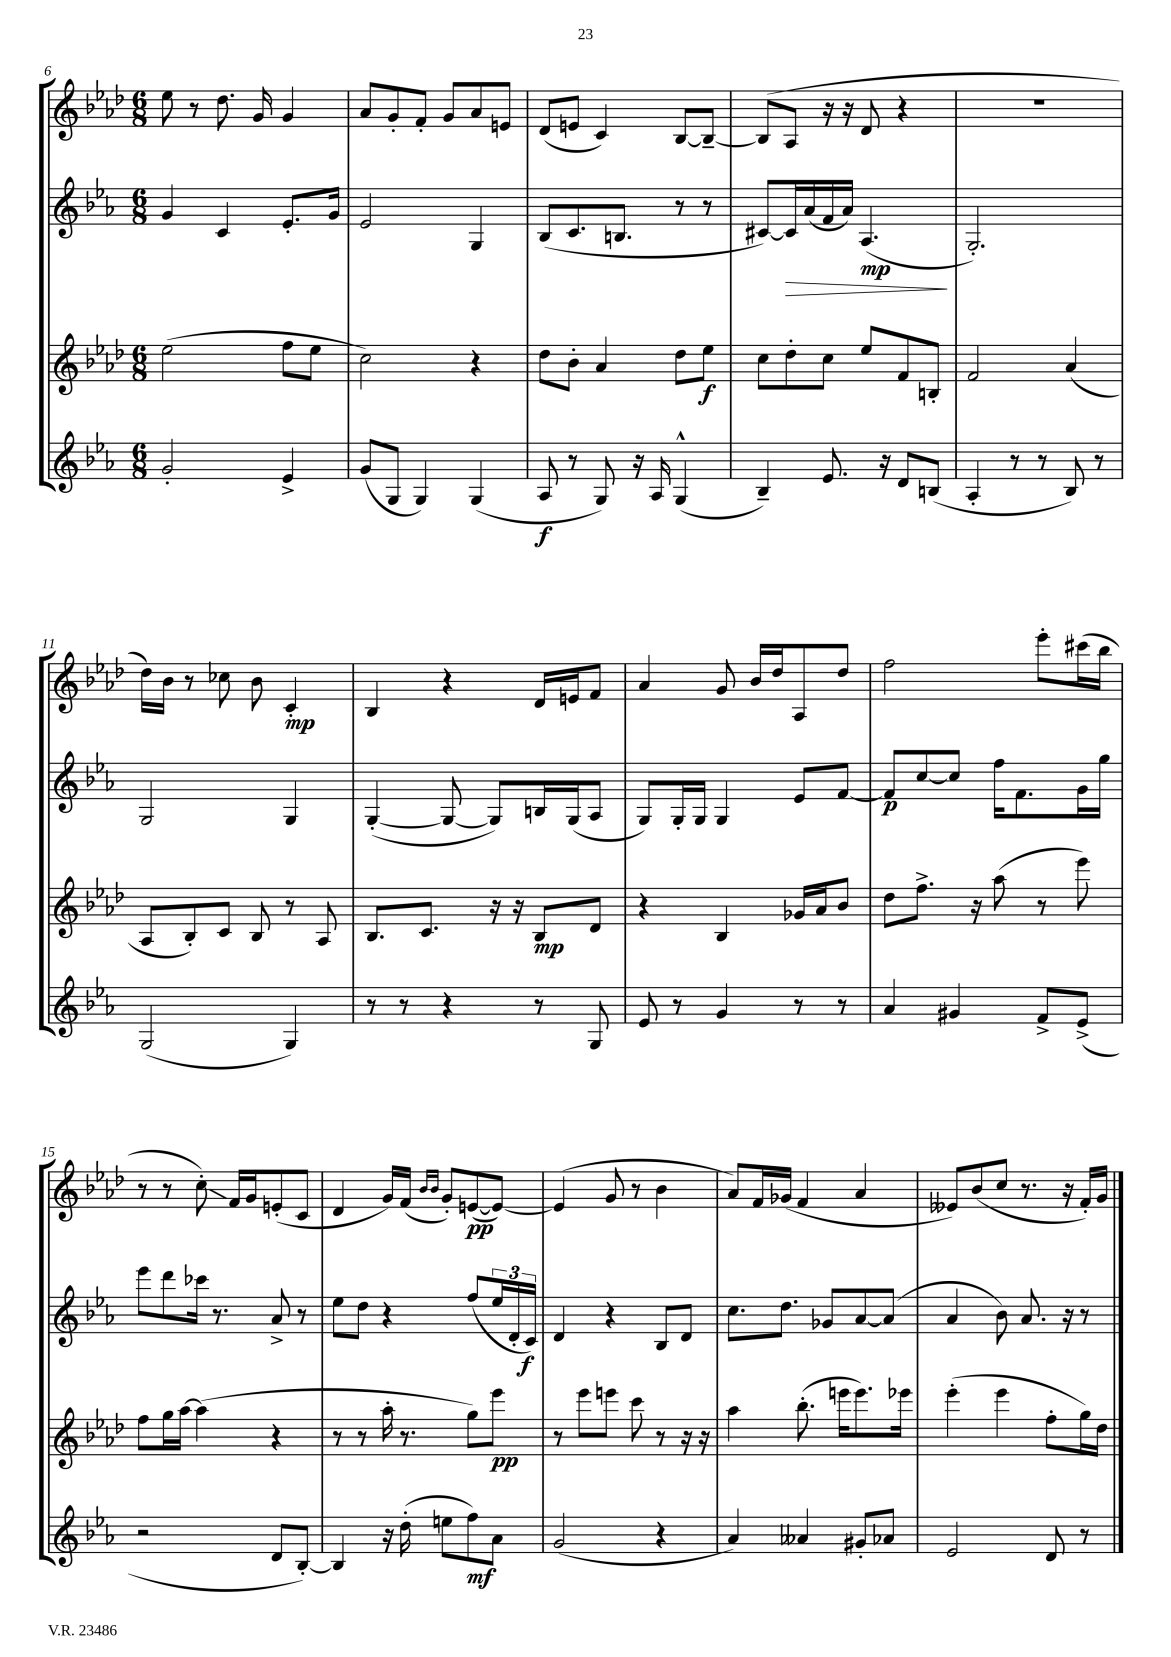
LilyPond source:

<<
\new StaffGroup <<
\new Staff = "s0" {
    \clef treble \key aes \major \numericTimeSignature \time 6/8
    ees''8 r8 des''8. g'16 g'4 |
    aes'8 g'8-. f'8-. g'8 aes'8 e'8 |
    des'8( e'8 c'4) bes8~ bes8~-- |
    bes8( aes8 r16 r16 des'8 r4 |
    R2. |
    des''16) bes'16 r8 ces''8 bes'8 c'4-.\mp |
    bes4 r4 des'16 e'16 f'8 |
    aes'4 g'8 bes'16 des''16 aes8 des''8 |
    f''2 ees'''8-. cis'''16( bes''16 |
    r8 r8 c''8-.\glissando) f'16 g'16 e'8-.( c'8 |
    des'4 g'16) f'16( \grace { bes'16 bes'16 } g'8-.) e'8~\pp( e'8~) |
    e'4( g'8 r8 bes'4 |
    aes'8) f'16 ges'16( f'4 aes'4 |
    eeses'8) bes'8( c''8 r8. r16 f'16-.) g'16 \bar "|." |
}
\new Staff = "s1" {
    \clef treble \key ees \major \numericTimeSignature \time 6/8
    g'4 c'4 ees'8.-. g'16 |
    ees'2 g4 |
    bes8( c'8. b8. r8 r8 |
    cis'8~) cis'16\> aes'16( f'16 aes'16) aes4.\mp\!( |
    g2.-.) |
    g2 g4 |
    g4~-.( g8~ g8) b16 g16( aes8 |
    g8) g16-. g16 g4 ees'8 f'8~ |
    f'8\p c''8~ c''8 f''16 f'8. g'16 g''16 |
    ees'''8 d'''8 ces'''16 r8. aes'8-> r8 |
    ees''8 d''8 r4 f''8( \tuplet 3/2 { ees''16 d'16-. c'16\f) } |
    d'4 r4 bes8 d'8 |
    c''8. d''8. ges'8 aes'8~ aes'8( |
    aes'4 bes'8) aes'8. r16 r8 \bar "|." |
}
\new Staff = "s2" {
    \clef treble \key aes \major \numericTimeSignature \time 6/8
    ees''2( f''8 ees''8 |
    c''2) r4 |
    des''8 bes'8-. aes'4 des''8 ees''8\f |
    c''8 des''8-. c''8 ees''8 f'8 b8-. |
    f'2 aes'4( |
    aes8 bes8-.) c'8 bes8 r8 aes8 |
    bes8. c'8. r16 r16 bes8\mp des'8 |
    r4 bes4 ges'16 aes'16 bes'8 |
    des''8 f''8.-> r16 aes''8( r8 ees'''8) |
    f''8 g''16 aes''16~ aes''4( r4 |
    r8 r8 aes''16-. r8. g''8) ees'''8\pp |
    r8 ees'''8 e'''8 c'''8 r8 r16 r16 |
    aes''4 bes''8.-.( e'''16 e'''8.) ees'''16 |
    ees'''4-.( ees'''4 f''8-. g''16) des''16 \bar "|." |
}
\new Staff = "s3" {
    \clef treble \key ees \major \numericTimeSignature \time 6/8
    g'2-. ees'4-> |
    g'8( g8 g4) g4( |
    aes8\f r8 g8) r16 aes16 g4-^( |
    bes4--) ees'8. r16 d'8 b8( |
    aes4-. r8 r8 bes8) r8 |
    g2( g4) |
    r8 r8 r4 r8 g8 |
    ees'8 r8 g'4 r8 r8 |
    aes'4 gis'4 f'8-> ees'8->( |
    r2 d'8 bes8~-.) |
    bes4 r16 d''16-.( e''8 f''8\mf) aes'8 |
    g'2( r4 |
    aes'4) aeses'4 gis'8-. aes'8 |
    ees'2 d'8 r8 \bar "|." |
}
>>
>>
\layout { \context { \Score currentBarNumber = #6 } }
